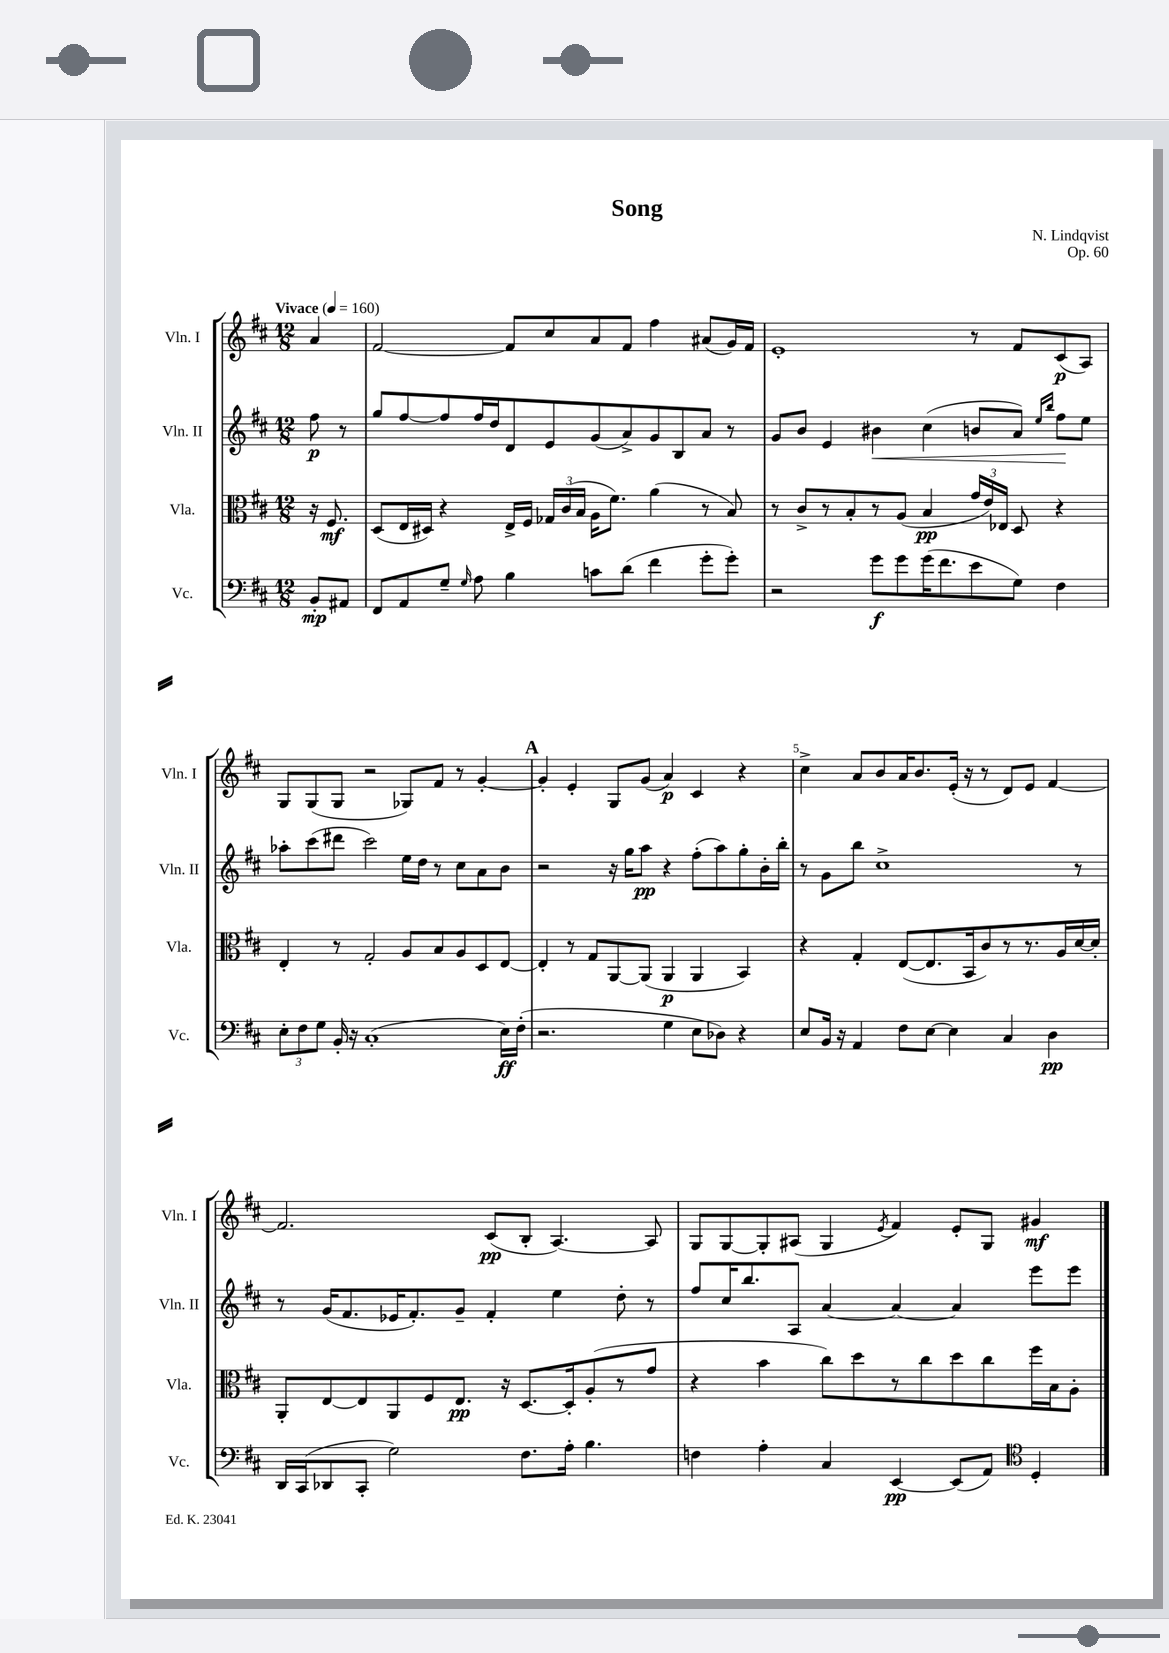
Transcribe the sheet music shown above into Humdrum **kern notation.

**kern	**kern	**kern	**kern
*staff4	*staff3	*staff2	*staff1
*clefF4	*clefC3	*clefG2	*clefG2
*k[f#c#]	*k[f#c#]	*k[f#c#]	*k[f#c#]
*M12/8	*M12/8	*M12/8	*M12/8
*MM160	*MM160	*MM160	*MM160
8BB'	16r	8ff#	4a
.	8.F#	.	.
8AA#	.	8r	.
=	=	=	=
8FF#	(8D	8gg	[2f#
8AA	16E	[8ff#	.
.	16D#)	.	.
8G~	4r	8ff#]	.
16qqG	.	.	.
8A	.	16ff#	.
.	.	16dd	.
4B	16E^	8d	8f#]
.	16F#	.	.
.	24G-	8e	8cc#
.	(24c#	.	.
.	24B	.	.
8c	16A	(8g	8a
.	8.f#)	.	.
(8d	.	8a^)	8f#
4f#	(4a	8g	4ff#
.	.	8B	.
8g'	8r	8a	(8a#
8g')	8B)	8r	16g)
.	.	.	16f#
=	=	=	=
2r	8r	8g	1e'
.	8c#^	8b	.
.	8r	4e	.
.	8B'	.	.
8g	8r	4b#	.
8g	(8A	.	.
(16g	4B	(4cc#	.
8.f#	.	.	.
8e	24g	8b	8r
.	24e)	.	.
.	24E-	.	.
8G)	8D	8a)	8f#
.	.	16qqee	.
.	.	16qqbb	.
4F#	4r	8ff#	(8c#
.	.	8ee	8A)
=	=	=	=
12E'	4E'	8aa-'	8G
12F#	.	.	.
.	.	(8ccc#	(8G
12G	.	.	.
16BB'	8r	8ddd#	8G
16r	.	.	.
(1C#'	2G'	2ccc#)	2r
.	8A	16ee	8G-)
.	.	16dd	.
.	8B	8r	8f#
.	8A	8cc#	8r
.	8D	8a	[4g'
16E)	[8E	8b	.
(16F#'	.	.	.
=	=	=	=
2.r	4E']	2r	4g']
.	8r	.	4e'
.	8G	.	.
.	[8AA	16r	8G
.	.	16gg	.
.	(8AA]	8aa	(8g
4G	4AA	4r	4a)
8E	4AA	(8ff#'	4c#
8D-)	.	8aa)	.
4r	4BB)	8gg'	4r
.	.	16b'	.
.	.	16bb'	.
=	=	=	=
8E	4r	8r	4cc#^
16BB	.	8g	.
16r	.	.	.
4AA	4G'	8bb	8a
.	.	1cc#^	8b
8F#	([8E	.	16a
.	.	.	8.b
[8E	8.E]	.	.
4E]	.	.	(16e'
.	16BB	.	16r
.	8c#)	.	8r
4C#	8r	.	8d)
.	8.r	.	8e
4D	.	.	[4f#
.	16A	.	.
.	[16d	8r	.
.	16d']	.	.
=	=	=	=
16DD	8AA'	8r	2.f#]
(16CC#	.	.	.
8DD-	[8E	(16g	.
.	.	8.f#	.
8CC#'	8E]	.	.
2G)	8AA	16e-	.
.	.	8.f#')	.
.	8F#	.	.
.	8.E	8g~	.
.	.	4f#'	(8c#
.	16r	.	.
8.F#	[8.D	.	8B'
.	.	4ee	[4.A)
16A'	16D']	.	.
4.B	(8A'	.	.
.	8r	8dd'	.
.	8g	8r	8A]
=	=	=	=
4F	4r	8ff#	8G
.	.	16cc#	[8G
.	.	8.bb	.
4A'	4b	.	8G']
.	.	8A	(8A#
4C#	8cc#)	[4a	4G
.	8dd	.	.
.	.	.	8qe
[4EE	8r	4a_	4f#)
.	8cc#	.	.
(8EE]	8dd	4a]	8e'
8AA)	8cc#	.	8G
*clefC4	*	*	*
4D'	16ff#	8eee	4g#
.	16B	.	.
.	8A'	8eee	.
==	==	==	==
*-	*-	*-	*-
